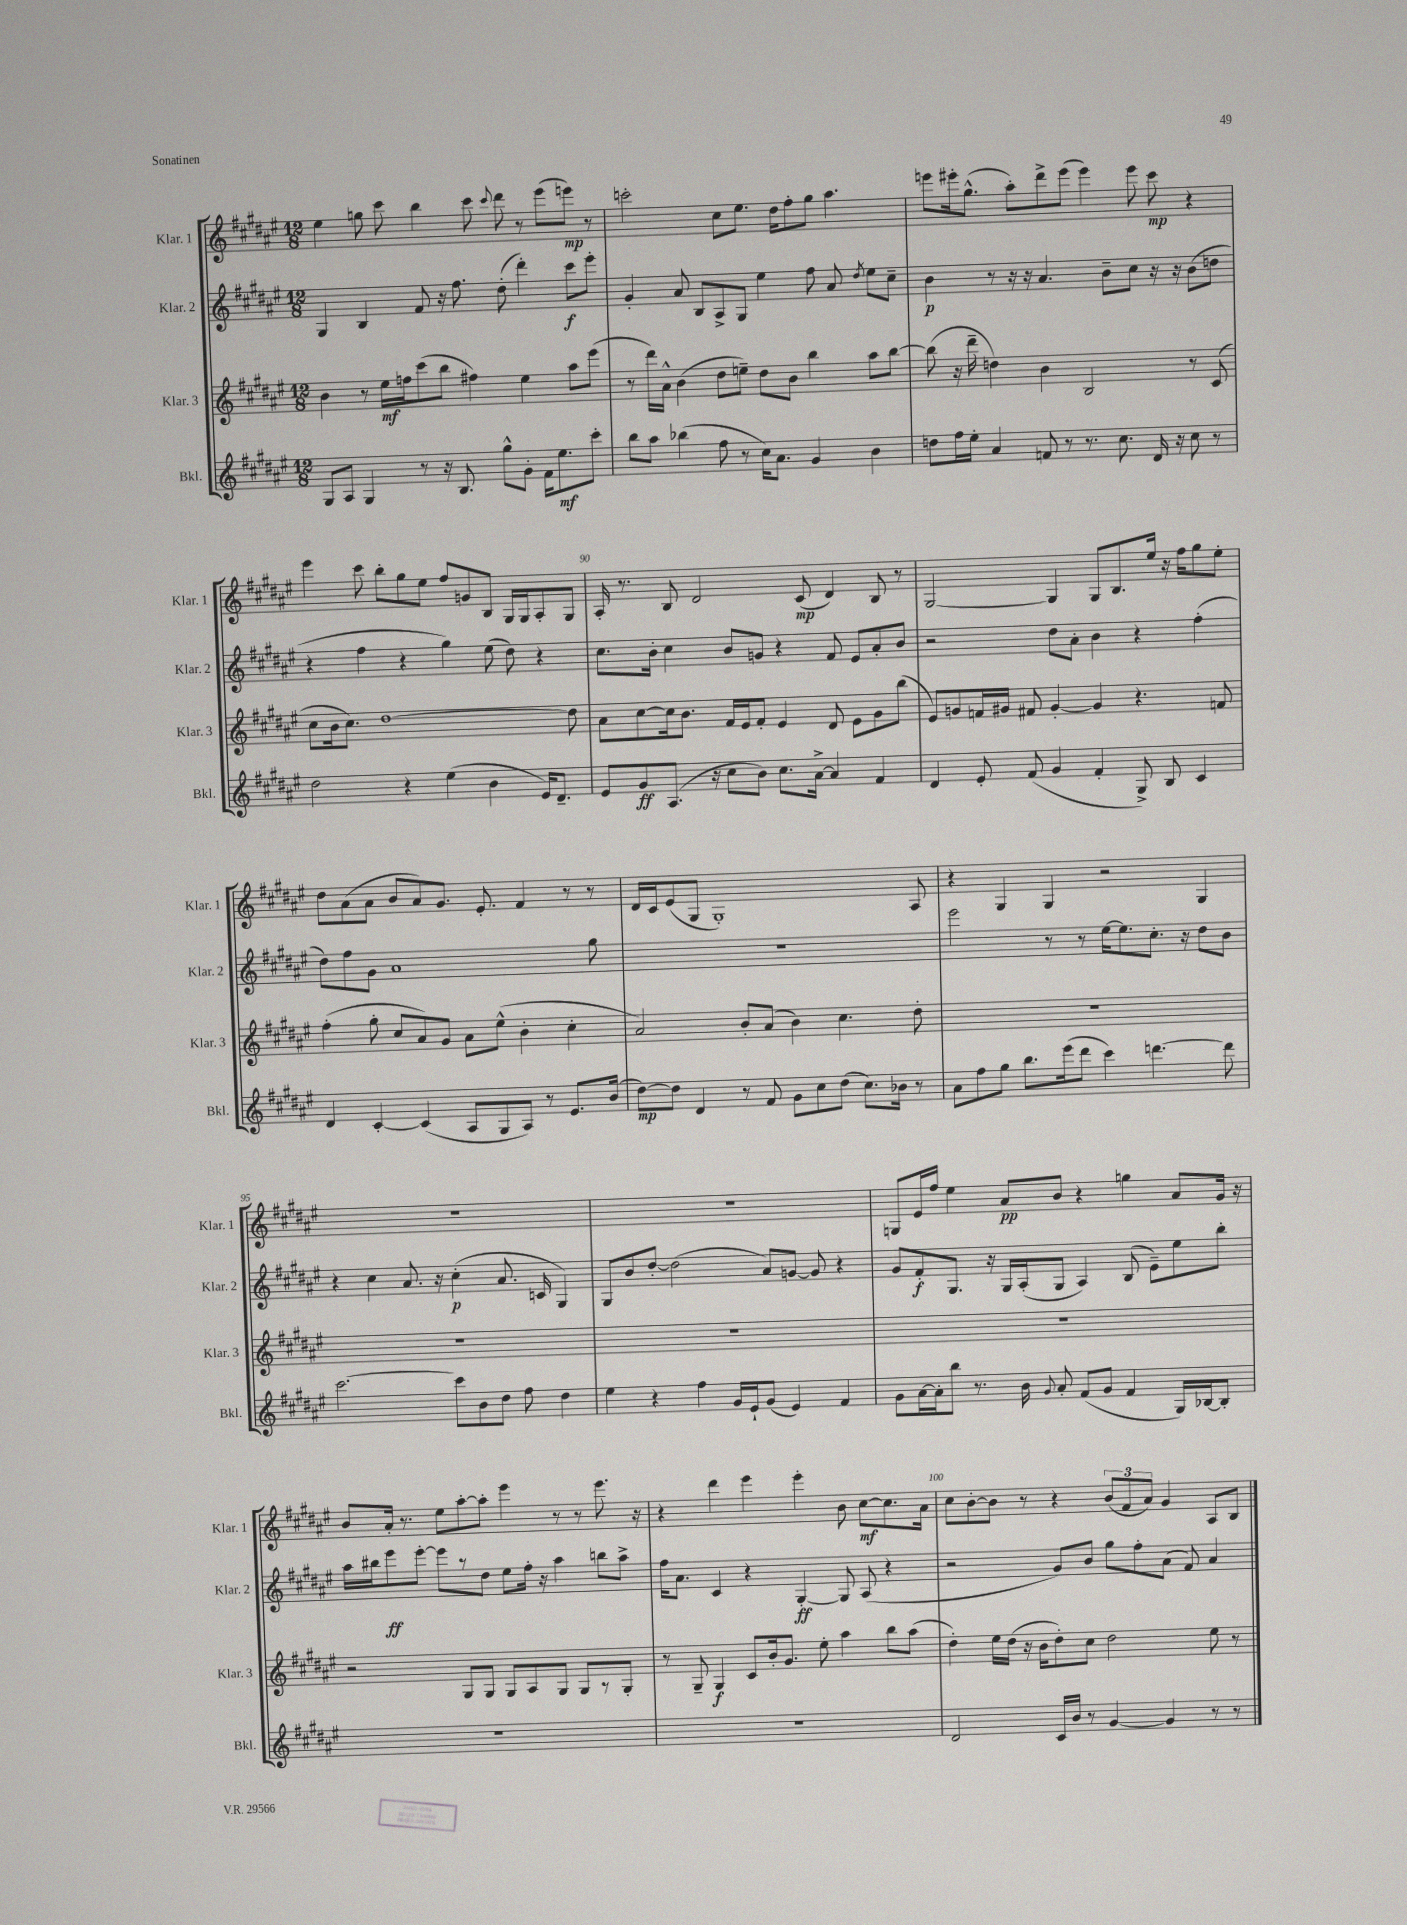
<<
\new StaffGroup <<
\new Staff = "s0" \with { instrumentName = "Klar. 1" shortInstrumentName = "Klar. 1" } {
    \clef treble \key fis \major \numericTimeSignature \time 12/8
    \autoBeamOff eis''4 g''8 cis'''8 b''4 cis'''8 \appoggiatura { cis'''8 } dis'''8 r8 eis'''8[( e'''8]\mp) r8 |
    c'''2-. cis''8[ eis''8.] dis''16[ fis''8-. gis''8] ais''4. |
    e'''8[ eis'''16-. gis''8.]-^( ais''8[-.) dis'''8-> eis'''8]( eis'''4) eis'''8 cis'''8\mp r4 |
    eis'''4 cis'''8 b''8[-. gis''8 eis''8] fis''8[ g'8 b8] gis16[ gis16 ais8-. gis8] |
    ais16-. r8. b8 dis'2 cis'8\mp( dis'4) b8 r8 |
    gis2~ gis4 gis8[ b8. eis''16] r16 fis''16[ gis''8 eis''8]-. |
    dis''8[ ais'8( ais'8] b'8[ ais'8) gis'8.] eis'8.-. fis'4 r8 r8 |
    dis'16[ cis'16 eis'8( gis8] gis1-.) ais8 |
    r4 gis4 gis4 r2 gis4 |
    R1. |
    R1. |
    g8[ eis'16 fis''16] eis''4 ais'8[\pp b'8] r4 g''4 ais'8[ gis'16] r16 |
    b'8[ ais'16]-. r8. eis''8[ ais''8~-. ais''8]-. eis'''4 r8 r8 eis'''8. r16 |
    r4 dis'''4 eis'''4 eis'''4-. b'8 cis''8[~\mf cis''8. ais'16] |
    cis''8[ b'8~-. b'8] r8 r4 \tuplet 3/2 { b'8[( fis'8 ais'8]) } gis'4 ais8[ b8] \bar "|." |
}
\new Staff = "s1" \with { instrumentName = "Klar. 2" shortInstrumentName = "Klar. 2" } {
    \clef treble \key fis \major \numericTimeSignature \time 12/8
    \autoBeamOff gis4 b4 fis'8 r16 fis''8. dis''8-.( dis'''4-.) cis'''8[\f eis'''8]-. |
    gis'4-. ais'8 b8[ ais8-> gis8] eis''4 fis''8 ais'8 \acciaccatura { dis''8 } eis''8[ cis''8]-- |
    b'4\p r8 r16 r16 ais'4. b'8[-- cis''8] r16 r16 b'8[( d''8] |
    r4 fis''4 r4 gis''4) eis''8( dis''8) r4 |
    cis''8.[ b'16]-. cis''4 b'8[ g'8] r4 fis'8 eis'8[ ais'8-. b'8] |
    r2 dis''8[ ais'8]-. b'4 r4 fis''4-.( |
    dis''8[) fis''8 gis'8] ais'1 gis''8 |
    R1. |
    eis'''2 r8 r8 eis''16[~ eis''8. cis''8.]-. r16 dis''8[ b'8] |
    r4 cis''4 ais'8. r16 cis''4-.\p( ais'8. c'16 gis4) |
    gis8[ b'8 dis''8]~-. dis''2( ais'8[) g'8]~ g'8 r4 |
    gis'8[ fis'8-.\f gis8.] r16 gis16[ ais16-.( gis8] ais4) b8( eis'8[--) eis''8 b''8]-. |
    ais''16[ bis''16 eis'''8\ff eis'''8]~-. eis'''8[ r8 dis''8] eis''8[ fis''16]-. r16 ais''4 b''8[ ais''8]-> |
    fis''16[ ais'8.] cis'4 r4 gis4~-.\ff gis8 ais8( r4 |
    r2 gis'8[) b'8] gis''8[ fis''8-. ais'8]( fis'8) ais'4 \bar "|." |
}
\new Staff = "s2" \with { instrumentName = "Klar. 3" shortInstrumentName = "Klar. 3" } {
    \clef treble \key fis \major \numericTimeSignature \time 12/8
    \autoBeamOff b'4 r8 eis''16[\mf f''16 cis'''8( b''8] fis''4) eis''4 ais''8[ eis'''8]( |
    r8 dis'''16[) ais'16]-^ b'4( dis''8[ e''8]--) dis''8[ b'8] b''4 ais''8[ b''8]~ |
    b''8( r16 dis'''16-- d''4) b'4 b2 r8 cis'8( |
    cis''8[ b'16 cis''8.]) dis''1~ dis''8 |
    ais'8[ cis''8~ cis''16 b'8.] fis'16[ eis'16 fis'8]-. eis'4 dis'8 eis'8[ gis'8 b''8]( |
    eis'8[) g'8 f'16 gis'16] fis'8 gis'4~-. gis'4 r4. f'8 |
    fis''4-.( gis''8-. cis''8[ ais'8) gis'8] ais'8[ eis''8]-^( b'4-. cis''4-. |
    ais'2) b'8[-. ais'8]( b'4) cis''4. dis''8-. |
    R1. |
    R1. |
    R1. |
    R1. |
    r2 gis8[ gis8] gis8[ ais8 gis8] gis8[ r8 gis8]-. |
    r8 gis8-- gis4\f cis'8[ b'16-. gis'8.] eis''8-. ais''4 b''8[ ais''8]( |
    dis''4-.) eis''16[ dis''16]( r16 b'16[ dis''8-.) cis''8] dis''2 eis''8 r8 \bar "|." |
}
\new Staff = "s3" \with { instrumentName = "Bkl." shortInstrumentName = "Bkl." } {
    \clef treble \key fis \major \numericTimeSignature \time 12/8
    \autoBeamOff gis8[ ais8] gis4 r8 r16 b8. gis''8[-^ gis'8]-. fis'16[ eis''8.\mf cis'''8]-. |
    b''8[ ais''8] bes''4( fis''8 r8 cis''16[) ais'8.] gis'4 b'4 |
    d''8[ fis''16 eis''16]-. ais'4 f'8 r8 r8. cis''8. dis'16 r16 cis''8 r8 |
    dis''2 r4 eis''4( b'4 eis'16[) dis'8.]-- |
    eis'8[ gis'8\ff ais8.]( r16 cis''8[ b'8]) cis''8.[ ais'16]~-> ais'4 fis'4 |
    dis'4 eis'8-. fis'8( gis'4 fis'4-. gis8->) b8 cis'4 |
    dis'4 cis'4~-. cis'4( ais8[ gis8 ais8]) r8 eis'8.[ b'16]( |
    dis''8[~\mp) dis''8] dis'4 r8 fis'8 gis'8[ cis''8 dis''8]( cis''8.[) bes'16] r8 |
    ais'8[ fis''8 gis''8] b''8.[ eis'''16( dis'''8] cis'''4) d'''4.~ d'''8 |
    cis'''2.~ cis'''8[ b'8 dis''8] fis''8 dis''4 |
    eis''4 r4 fis''4 gis'16[ eis'16-! gis'8]( eis'4) fis'4 |
    gis'8[ ais'16~ ais'16-. b''8] r8. b'16 \appoggiatura { gis'8 } ais'8-. fis'8[( gis'8] fis'4 gis16[) bes16~ bes8]-. |
    R1. |
    R1. |
    dis'2 cis'16[ b'16] r8 gis'4~ gis'4 r8 r8 \bar "|." |
}
>>
>>
\layout { \context { \Score currentBarNumber = #86 \override BarNumber.break-visibility = ##(#f #t #t) barNumberVisibility = #(every-nth-bar-number-visible 5) } }
